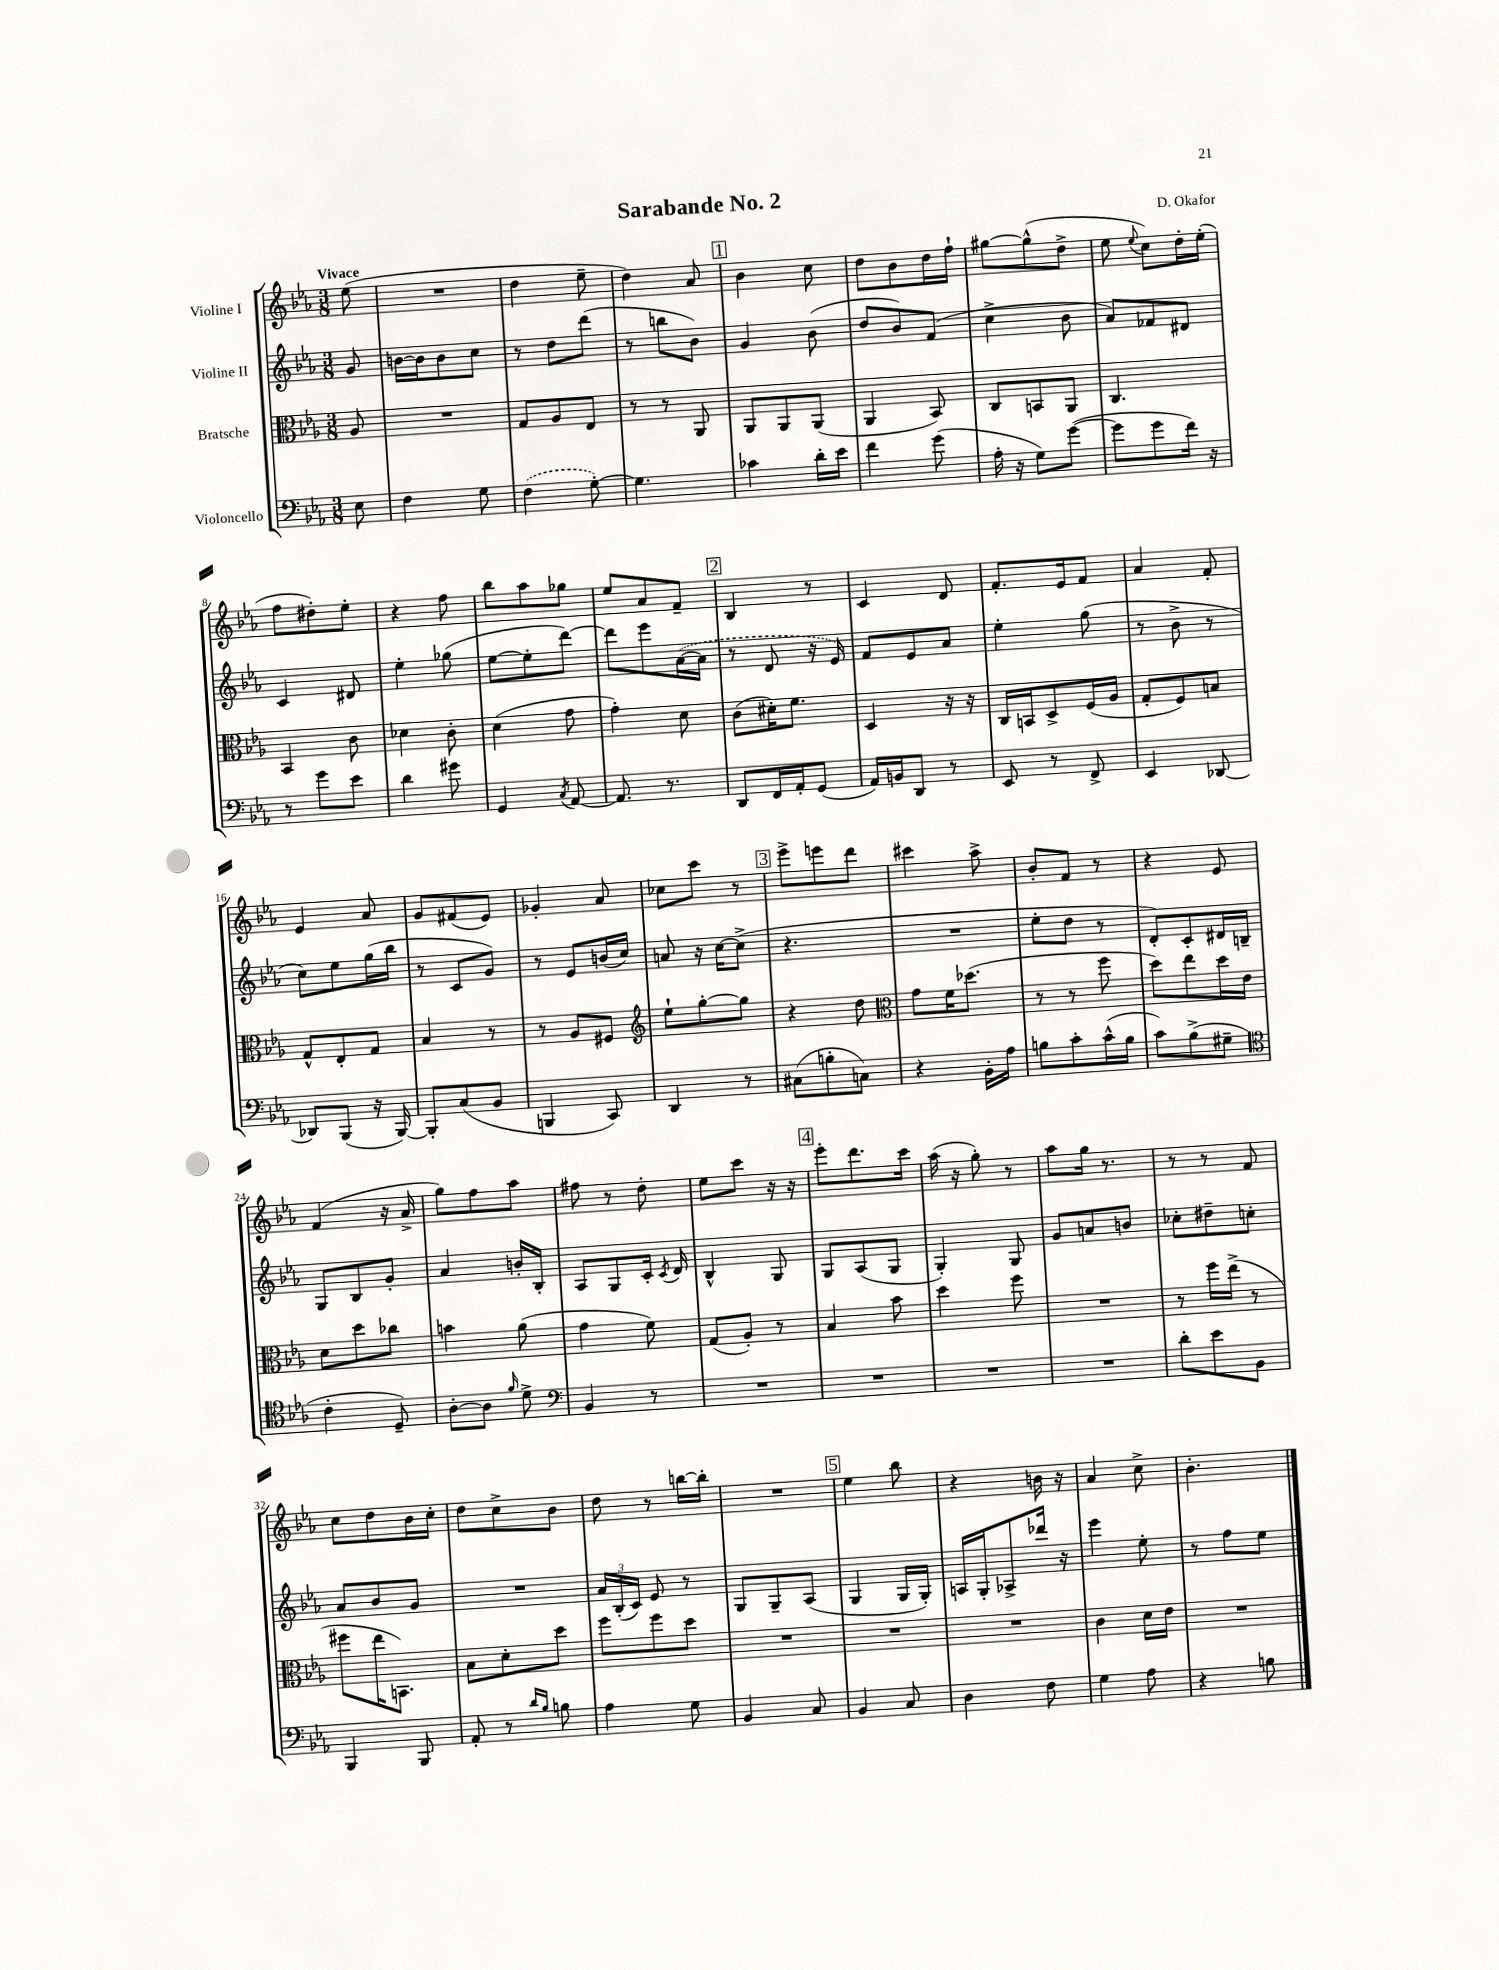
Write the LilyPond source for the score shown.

\header { title = "Sarabande No. 2" composer = "D. Okafor" }
<<
\new StaffGroup <<
\new Staff = "s0" \with { instrumentName = "Violine I" } {
    \clef treble \key ees \major \numericTimeSignature \time 3/8 \partial 8 \tempo "Vivace"
    \autoBeamOff ees''8( |
    R4. |
    d''4 ees''8-- |
    d''4) aes'8 |
    \mark \markup { \box "1" } bes'4 c''8 |
    d''8[ bes'8 d''16 f''16]-! |
    gis''8[~ gis''8-^( d''8]-> |
    ees''8 \appoggiatura { ees''8 } c''8[) d''16-. ees''16]-.( |
    f''8[ dis''8-.) ees''8]-. |
    r4 f''8 |
    bes''8[ aes''8 ges''8] |
    ees''8[ aes'8 f'8]-- |
    \mark \markup { \box "2" } bes4 r8 |
    c'4 d'8 |
    f'8.[-. ees'16 f'8] |
    aes'4 f'8-. |
    ees'4 aes'8 |
    g'8[ fis'8( ees'8]) |
    ges'4-. aes'8 |
    ces''8[ c'''8] r8 |
    \mark \markup { \box "3" } ees'''8[-> e'''8 d'''8] |
    cis'''4 aes''8-> |
    bes'8[-. f'8] r8 |
    r4 ees'8 |
    f'4( r16 aes'16-> |
    g''8[) f''8 aes''8] |
    fis''8 r8 d''8-. |
    ees''8[ c'''8] r16 r16 |
    \mark \markup { \box "4" } ees'''8[-. d'''8. c'''16] |
    aes''16( r16 g''8-.) r8 |
    aes''8[ g''16] r8. |
    r8 r8 f'8 |
    c''8[ d''8 bes'16 c''16]-. |
    d''8[ c''8-> bes'8] |
    d''8 r8 b''16[~ b''16]-. |
    R4. |
    \mark \markup { \box "5" } ees''4 bes''8 |
    r4 b'16 r16 |
    aes'4 c''8-> |
    bes'4.-. \bar "|." |
}
\new Staff = "s1" \with { instrumentName = "Violine II" } {
    \clef treble \key ees \major \numericTimeSignature \time 3/8 \partial 8
    \autoBeamOff g'8 |
    b'16[~ b'16 b'8 c''8] |
    r8 d''8[ d'''8]( |
    r8 b''8[ bes'8]) |
    \mark \markup { \box "1" } g'4 bes'8( |
    d''8[ bes'8) f'8]( |
    c''4-> bes'8 |
    aes'8[) fes'8 dis'8] |
    c'4 dis'8 |
    ees''4-. ges''8( |
    ees''8[~ ees''8-. d'''8]~) |
    d'''8[ ees'''8 \once \slurDashed aes'16~( aes'16] |
    \mark \markup { \box "2" } r8 d'8 r16 ees'16) |
    f'8[ ees'8 aes'8] |
    ees''4-. g''8( |
    r8 bes'8-> r8 |
    c''8[) ees''8 g''16( bes''16] |
    r8 c'8[ g'8]) |
    r8 ees'8[ b'16( c''16]) |
    a'8 r16 c''16[~ c''8]->( |
    \mark \markup { \box "3" } r4. |
    R4. |
    ees''8[-. d''8] r8 |
    d'8[-.) c'8-. dis'16 b16]-- |
    g8[ bes8 g'8]-. |
    aes'4 b'16[-. bes16]-. |
    aes8[ g8 c'16]-. \acciaccatura { c'8 } d'16 |
    bes4-^ g8 |
    \mark \markup { \box "4" } g8[ aes8( g8] |
    g4-.) g8 |
    g'8[ a'8 b'8] |
    ces''8[-. dis''8-- c''8]-. |
    aes'8[ bes'8 g'8] |
    R4. |
    \tuplet 3/2 { aes'16[ bes16-.( c'16]) } ees'8 r8 |
    g8[ g8-- aes8]( |
    \mark \markup { \box "5" } g4 g16[ g16]-.) |
    a16[ g16-. aes8-> des'''16] r16 |
    ees'''4 ees''8-. |
    r8 f''8[ ees''8] \bar "|." |
}
\new Staff = "s2" \with { instrumentName = "Bratsche" } {
    \clef alto \key ees \major \numericTimeSignature \time 3/8 \partial 8
    \autoBeamOff aes8 |
    R4. |
    g8[ aes8 ees8] |
    r8 r8 aes,8 |
    \mark \markup { \box "1" } aes,8[ aes,8 aes,8]( |
    aes,4 bes,8) |
    c8[ b,8 aes,8] |
    c4. |
    bes,4 c'8 |
    des'4 c'8-. |
    d'4( g'8 |
    g'4-.) d'8 |
    \mark \markup { \box "2" } c'8[( dis'16-.) f'8.] |
    d4 r16 r16 |
    c16[ b,16 d8-> f16( aes16] |
    g8[-. f8) b8] |
    g8[-^ ees8-. g8] |
    bes4 r8 |
    r8 aes8[ fis8] |
    \clef treble ees''8[-! g''8~-. g''8] |
    \mark \markup { \box "3" } r4 d''8 |
    \clef alto g'8[ f'16 des''8.]( |
    r8 r8 f''8 |
    d''8[) ees''8 d''16 ees'16] |
    d'8[ d''8 ces''8] |
    b'4 aes'8( |
    g'4 f'8) |
    g8[( aes8]-.) r8 |
    \mark \markup { \box "4" } bes4 bes'8 |
    d''4 f''8 |
    R4. |
    r8 f''16[ ees''16]->( r8 |
    fis''8[ ees''16 b,8.]) |
    bes8[ d'8-. d''8] |
    f''8[ f''8 d''8] |
    R4. |
    \mark \markup { \box "5" } R4. |
    R4. |
    c'4 d'16[ ees'16] |
    R4. \bar "|." |
}
\new Staff = "s3" \with { instrumentName = "Violoncello" } {
    \clef bass \key ees \major \numericTimeSignature \time 3/8 \partial 8
    \autoBeamOff ees8 |
    f4 g8 |
    \once \slurDashed f4( g8~-.) |
    g4. |
    \mark \markup { \box "1" } ces'4 d'16[-. ees'16] |
    f'4 g'8( |
    aes16-. r16 g8[) g'8]~( |
    g'8[ g'8 f'16]) r16 |
    r8 g'8[ ees'8] |
    d'4 gis'8 |
    g,4 \acciaccatura { c8 } aes,8~ |
    aes,8. r8. |
    \mark \markup { \box "2" } d,8[ f,16 aes,16-. g,8]( |
    aes,16[) b,16 d,8] r8 |
    ees,8 r8 f,8-> |
    ees,4 des,8~ |
    des,8[ bes,,8]( r16 bes,,16~) |
    bes,,8[-. c8( bes,8] |
    b,,4 c,8) |
    d,4 r8 |
    \mark \markup { \box "3" } cis8[( b8-. c8]) |
    r4 bes,16[-. aes16] |
    b8[ c'8-. c'16-^( b16] |
    c'8[) bes8->( gis8]-- |
    \clef tenor c'4-. d8--) |
    aes8[~-. aes8] \grace { f'16 } d'8-> |
    \clef bass bes,4 r8 |
    R4. |
    \mark \markup { \box "4" } R4. |
    R4. |
    R4. |
    d'8[-. ees'8 bes,8] |
    bes,,4 bes,,8 |
    aes,8-. r8 \grace { d'16[ bes16] } b8 |
    aes4 g8 |
    bes,4 c8 |
    \mark \markup { \box "5" } bes,4 c8 |
    d4 f8 |
    g4 aes8 |
    r4 b8 \bar "|." |
}
>>
>>
